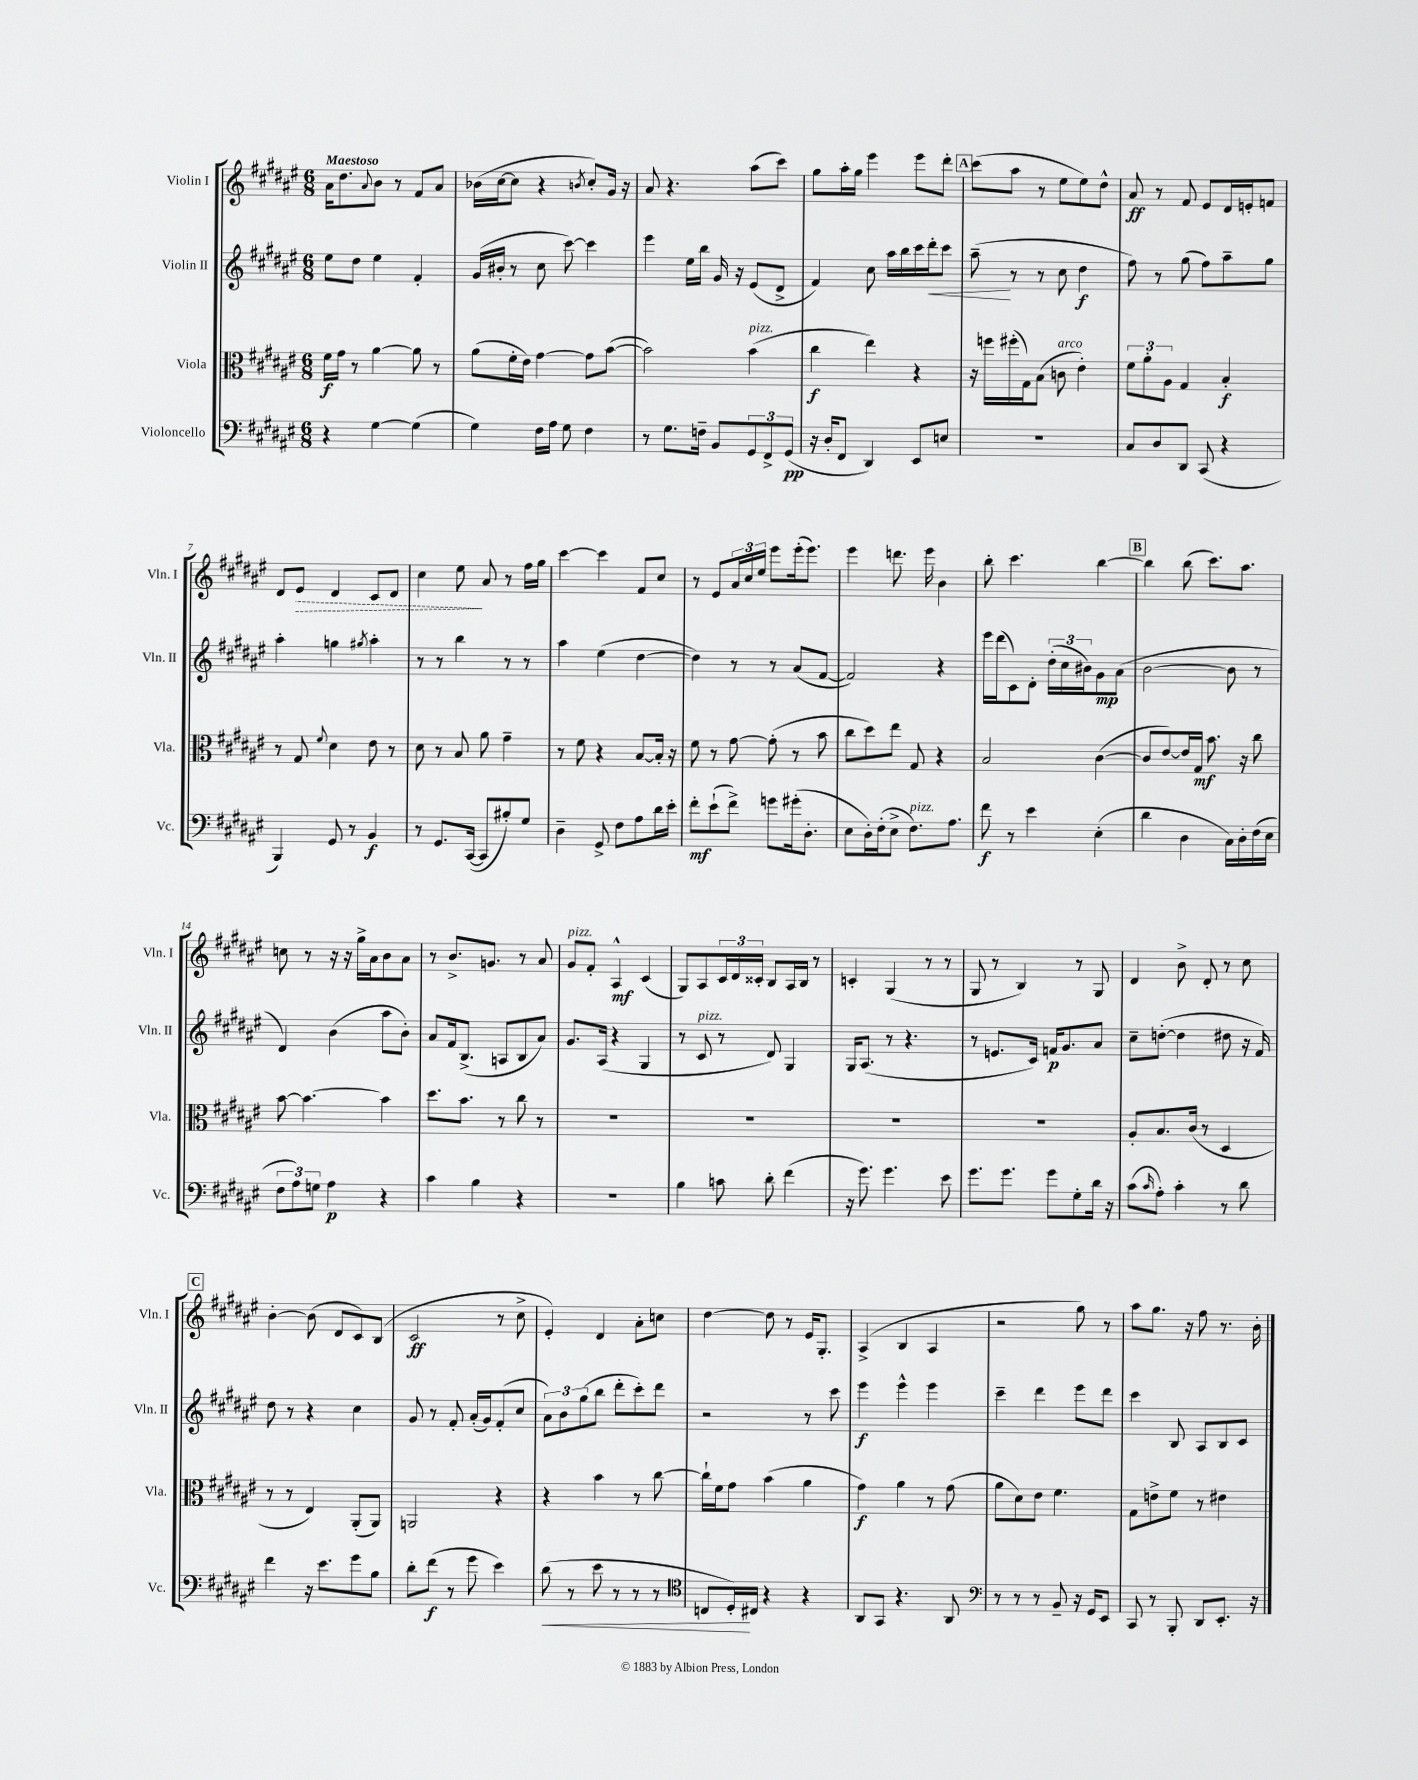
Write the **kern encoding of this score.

**kern	**kern	**kern	**kern
*staff4	*staff3	*staff2	*staff1
*clefF4	*clefC3	*clefG2	*clefG2
*k[f#c#g#d#a#e#]	*k[f#c#g#d#a#e#]	*k[f#c#g#d#a#e#]	*k[f#c#g#d#a#e#]
*M6/8	*M6/8	*M6/8	*M6/8
4r	16f#	8ee#	16a#
.	16g#	.	8.dd#
.	8r	8dd#	.
.	.	.	8qqa#
[4G#	[4a#	4ee#	8b
.	.	.	8r
(4G#]	8a#]	4f#'	8f#
.	8r	.	8a#
=	=	=	=
4G#)	(8a#	(16g#	(16b-
.	.	16b#'	[16cc#
.	16f#'	8r	8cc#]
.	16e#)	.	.
16F#	[4g#	8cc#	4r
16A#	.	.	.
8G#	.	[8ccc#)	.
.	.	.	8qb
4F#	8g#]	4ccc#]	8cc#')
.	([8b	.	16g#
.	.	.	16r
=	=	=	=
8r	2b])	4eee#	8a#
8.G#	.	.	4.r
.	.	16ee#	.
16F~	.	16bb	.
8BB	.	16g#	.
.	.	16r	.
12GG#	(4b	(8e#	(8aa#
12FF#^	.	.	.
.	.	8d#^	8ccc#)
(12GG#	.	.	.
=	=	=	=
16r	4cc#	4f#)	8gg#
16D#'	.	.	.
8FF#	.	.	16aa#'
.	.	.	16gg#
4DD#)	4ee#)	8cc#	4eee#
.	.	16aa#	.
.	.	16bb	.
8EE#	4r	16ccc#	8eee#
.	.	16ddd#'	.
8E	.	8ccc#	8ddd#'
=	=	=	=
2.r	16r	(8aa#~	(8ccc#
.	16ff	.	.
.	(16ff#'	8r	8aa#
.	16G#)	.	.
.	(8B	8r	8r
.	8c	8cc#	8ee#
.	4e#')	4dd#	8ee#)
.	.	.	8dd#^^
=	=	=	=
8C#	12f#	8ff#)	8a#
.	12a#'	.	.
8D#	.	8r	8r
.	12A#	.	.
8DD#	4G#	(8gg#	8f#
(8CC#	.	8ff#)	8e#
4r	4B'	8aa#~	16d#
.	.	.	16e'
.	.	8gg#	8f
=	=	=	=
4BBB)	8r	4aa#'	8d#
.	8G#	.	8e#
.	8qqf#	.	.
8GG#	4d#	4gg	4d#
8r	.	.	.
.	.	8qgg#	.
4BB	8e#	4aa#'	8c#
.	8r	.	8d#
=	=	=	=
8r	8d#	8r	4cc#
8.GG#	8r	8r	.
.	8B	4bb	8ee#
([16CC#	.	.	.
8CC#]	8a#	.	8a#
8B#')	4g#~	8r	8r
8G#	.	8r	16ff#
.	.	.	16gg#
=	=	=	=
4D#~	8r	4aa#	[4ccc#
.	8f#	.	.
8GG#^	4r	(4ee#	4ccc#]
8F#	.	.	.
8A#	[8B	[4dd#	8f#
16d#	16B']	.	8cc#
16e#'	16r	.	.
=	=	=	=
8f#'	8f#	4dd#])	8r
(8e#`	8r	.	8e#
8f#^)	[8g#	8r	24a#
.	.	.	24cc#
.	.	.	24ee#
8g	(8g#']	8r	8eee#
(16g#'	8r	(8a#	(16eee#'
8.D#'	.	.	8.eee#)
.	8b	[8f#	.
=	=	=	=
8E#	8cc#	2f#])	4eee#
16D#')	8dd#)	.	.
(16F#'	.	.	.
8E#^	8ee#	.	8.ddd
8.F#)	8G#	.	.
.	.	.	16eee#
.	4r	4r	4b
8.A#	.	.	.
=	=	=	=
8f#	2B	16eee#	8bb'
.	.	(16ddd#	.
8r	.	8c#)	4.ccc#
4e#	.	8d#'	.
.	.	(24dd#'	.
.	.	24cc#	.
.	.	24b#)	.
(4E#'	([4c#	8g#	[4bb
.	.	(8a#	.
=	=	=	=
4d#	8c#]	[2b	4bb]
.	[8e#)	.	.
4D#	16e#]	.	(8bb
.	16G#	.	.
.	8.b	.	8.ccc#)
16C#)	.	8b]	.
16D#'	16r	.	8.aa#
(16F#	8cc#	8r	.
16E#	.	.	.
=	=	=	=
12F#	[8b	4d#)	8cc
12A#)	.	.	.
.	4.b_	.	8r
12G	.	.	.
4A#	.	(4b	16r
.	.	.	16r
.	.	.	16gg#^
.	.	.	16a#
4r	4b]	8aa#	8b
.	.	8b')	8a#
=	=	=	=
4c#	8.dd#	8a#	8r
.	.	16f#	8.b^
.	8.b	(8.B^	.
4B	.	.	.
.	.	.	8.g
.	8r	8A	.
4r	8cc#	8B	8r
.	8r	8a#)	8a#
=	=	=	=
2.r	2.r	8.g#	8g#
.	.	.	8f#'
.	.	(16A#	.
.	.	4r	4A#^^
.	.	4G#	(4c#
=	=	=	=
4B	2.r	8r	8G#)
.	.	8c#	8A#
8c	.	8r	24c#
.	.	.	24d#
.	.	.	24c##'
8d#'	.	8d#)	8B
(4f#	.	4G#	16A#
.	.	.	16B
.	.	.	8r
=	=	=	=
16r	2.r	16G#	4c'
8.g#)	.	(8.A#	.
4.g#	.	8r	(4G#
.	.	4.r	.
.	.	.	8r
8e#	.	.	8r
=	=	=	=
8.g#	2.r	8r	8G#
.	.	8.e	8r
8.g#	.	.	.
.	.	.	4B)
.	.	16c#)	.
8g#	.	16f	.
.	.	8.g#	.
8G#'	.	.	8r
16d#	.	8a#	8G#
16r	.	.	.
=	=	=	=
(8c#	8A#'	8cc#~	4d#
16qqc#	.	.	.
8A#')	8.B	([8dd'	.
4c#'	.	4dd]	8b^
.	(16c#	.	.
.	8r	.	8d#'
8r	4D#	8dd#	8r
8d#	.	16r	8cc#
.	.	16f#)	.
=	=	=	=
4f#	8r	8dd#	[4b'
.	8r	8r	.
16r	4E#)	4r	(8b]
8.e#	.	.	.
.	.	.	8d#
8g#	(8AA#'	4cc#	8c#)
8B	8AA#)	.	(8B
=	=	=	=
8d#'	2AA	8g#	2c#
(8f#	.	8r	.
8r	.	8f#'	.
8g#	.	(16a#'	.
.	.	16g#)	.
4e#)	4r	(8f#'	8r
.	.	8cc#	8cc#^
=	=	=	=
(8d#	4r	12a#)	4e#')
.	.	12b	.
8r	.	.	.
.	.	(12gg#	.
8e#	4b	8bb	4d#
8r	.	8ddd#'	.
8r	8r	8ccc#')	8a#'
8r	[8cc#	8ddd#	8cc
=	=	=	=
*clefC4	*	*	*
8C	16cc#`]	2r	[4dd#
.	16f#	.	.
16D#')	8g#	.	.
16C#	.	.	.
4r	(4b	.	8dd#]
.	.	.	8r
4r	4a#	8r	16e#
.	.	.	8.G#'
.	.	8ccc#	.
=	=	=	=
8AA#	4g#)	4eee#	(4A#^
8GG#	.	.	.
4.r	4a#	4eee#^^	4B
.	8r	4eee#	4A#
8AA#	(8g#	.	.
=	=	=	=
*clefF4	*	*	*
8r	8a#	4ccc#~	2r
8r	8d#)	.	.
8r	8e#	4ddd#	.
8BB~	4.f#	.	.
16r	.	8eee#	8gg#)
16GG#	.	.	.
8EE#	.	8ddd#	8r
=	=	=	=
8CC#	8G#	4ccc#	8aa#
8r	8e^	.	8.gg#
8BBB'	8f#	8B	.
.	.	.	16r
8DD#	8r	8A#	8ff#
8.EE#'	4e#	8B	8.r
.	.	8c#	.
16r	.	.	16b'
==	==	==	==
*-	*-	*-	*-
